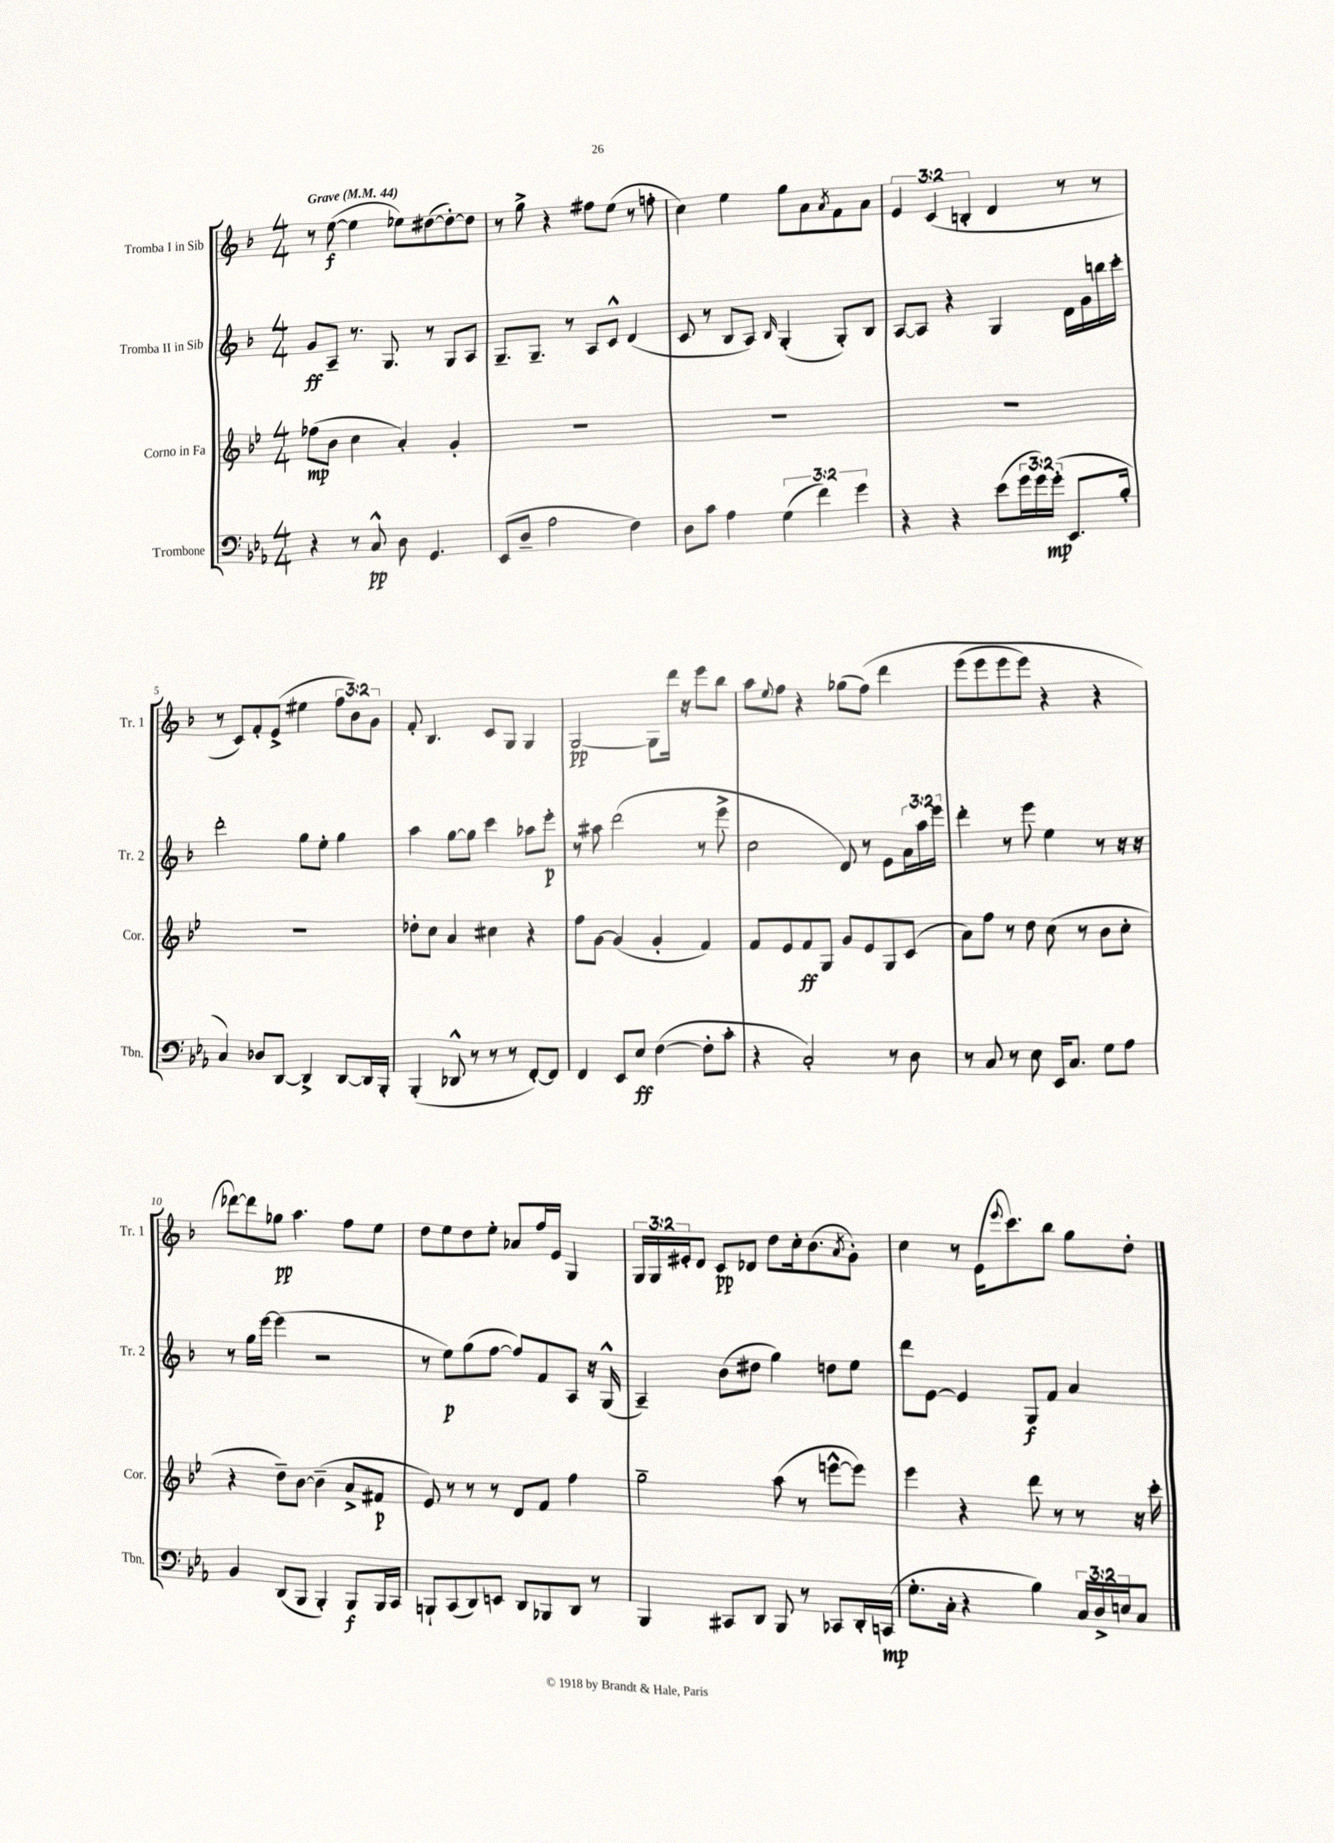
<<
\new StaffGroup <<
\new Staff = "s0" \with { instrumentName = "Tromba I in Sib" shortInstrumentName = "Tr. 1" } {
    \clef treble \key f \major \numericTimeSignature \time 4/4 \override Staff.TupletNumber.text = #tuplet-number::calc-fraction-text \tempo "Grave" 4 = 44
    r8 e''8~\f( e''4 ees''8) dis''8~( dis''8~-.) dis''8 |
    r8 g''8-> r4 fis''8 e''8( r8 f''8-. |
    c''4) e''4 g''8 a'8 \acciaccatura { a'8 } f'8 a'8 |
    \tuplet 3/2 { e'4 c'4( b4-. } d'4 r8 r8 |
    r8 c'8) f'8-. e'8->( eis''4 \tuplet 3/2 { f''8 bes'8) g'8 } |
    f'8-. bes4. c'8 g8 g4 |
    g2~\pp g8 d'''16 r16 e'''8 bes''8 |
    a''8 \appoggiatura { e''8 } f''8 r4 ges''8( f''8)\( d'''4 |
    e'''8( e'''8 e'''8 e'''8) r4 r4 |
    des'''8~\) des'''8 ges''8\pp a''4. f''8 e''8 |
    d''8 e''8 d''8 e''8-. aes'8 f''16 e'16 g4 |
    \tuplet 3/2 { g16 g16 eis'16-. } d'8 c'8\pp des'8 d''8 c''16-. bes'8.( \acciaccatura { a'8 } g'8-.) |
    c''4 r8 e'16( \appoggiatura { e'''8 } c'''8.) bes''8 g''8 d''8-. \bar "|." |
}
\new Staff = "s1" \with { instrumentName = "Tromba II in Sib" shortInstrumentName = "Tr. 2" } {
    \clef treble \key f \major \numericTimeSignature \time 4/4 \override Staff.TupletNumber.text = #tuplet-number::calc-fraction-text
    g'8\ff a8-- r8. g8. r8 g8 a8 |
    g8.-- g8.-- r8 a8 c'8-^ d'4( |
    c'8 r8 bes8 a8) \grace { bes16 } g4-.( g8-.) bes8 |
    a8~ a8 r4 g4 d'16 g'16 b''16 c'''16-. |
    d'''2-. g''8 e''8-. g''4 |
    a''4 g''8~ g''8 c'''4 aes''8 e'''8-.\p |
    r8 ais''8 d'''2( r8 e'''8-> |
    c''2 d'8) r8 e'8 \tuplet 3/2 { a'16 a''16 e'''16 } |
    d'''4-. r8 e'''8 e''4 r8 r16 r16 |
    r8 g''16 e'''16~ e'''4( r2 |
    r8 e''8\p) g''8( f''8~ f''8) f'8 a8 r16 g16-^( |
    a4--) bes'8( dis''8 g''4) d''8 e''8 |
    d'''8 e'8~ e'4 g8\f f'8 a'4 \bar "|." |
}
\new Staff = "s2" \with { instrumentName = "Corno in Fa" shortInstrumentName = "Cor." } {
    \clef treble \key bes \major \numericTimeSignature \time 4/4
    fes''8\mp( bes'8 c''4 a'4-.) g'4-. |
    R1 |
    R1 |
    R1 |
    R1 |
    des''8-. c''8 a'4 cis''4 r4 |
    f''8 g'8~ g'4( g'4-. f'4) |
    f'8 ees'8 f'8\ff g8 g'8 ees'8 g8 c'8( |
    a'8) f''8 r8 d''8 c''8( r8 bes'8 c''8-. |
    r4 d''8--) bes'8~ bes'4--( a'8-> fis'8\p |
    ees'8) r8 r8 r8 d'8 f'8 f''4 |
    g''2-- a''8( r8 e'''8~-^ e'''8) |
    ees'''4 r4 d'''8 r8 r8 r16 c'''16-. \bar "|." |
}
\new Staff = "s3" \with { instrumentName = "Trombone" shortInstrumentName = "Tbn." } {
    \clef bass \key ees \major \numericTimeSignature \time 4/4 \override Staff.TupletNumber.text = #tuplet-number::calc-fraction-text
    r4 r8 c8-^\pp d8 g,4. |
    ees,8( d8-- aes2 f4) |
    d8 c'8 aes4 \tuplet 3/2 { g4( f'4) g'4 } |
    r4 r4 ees'8( \tuplet 3/2 { g'16 g'16) g'16-.\mp( } ees,8. bes16-. |
    c4) des8 d,8~ d,4-> d,8~ d,16 bes,,16-. |
    bes,,4-.( des,8-^ r8 r8 r8 f,8~-.) f,8 |
    f,4 ees,8 ees8\ff f4~( f8-. c'8-. |
    r4 c2-.) r8 d8 |
    r8 c8 r8 ees8 ees,16 c8. g8 aes8 |
    bes,4 d,8( bes,,8 bes,,4-.) bes,,8\f bes,,16 c,16 |
    b,,8-! c,8( d,8) e,8 d,8 bes,,8 d,8 r8 |
    bes,,4 cis,8 d,8 bes,,8 r8 ces,8 d,16-. c,16\mp( |
    g8.-. c16-. r4 bes4) \tuplet 3/2 { c16 d16-> e16 } c8 \bar "|." |
}
>>
>>
